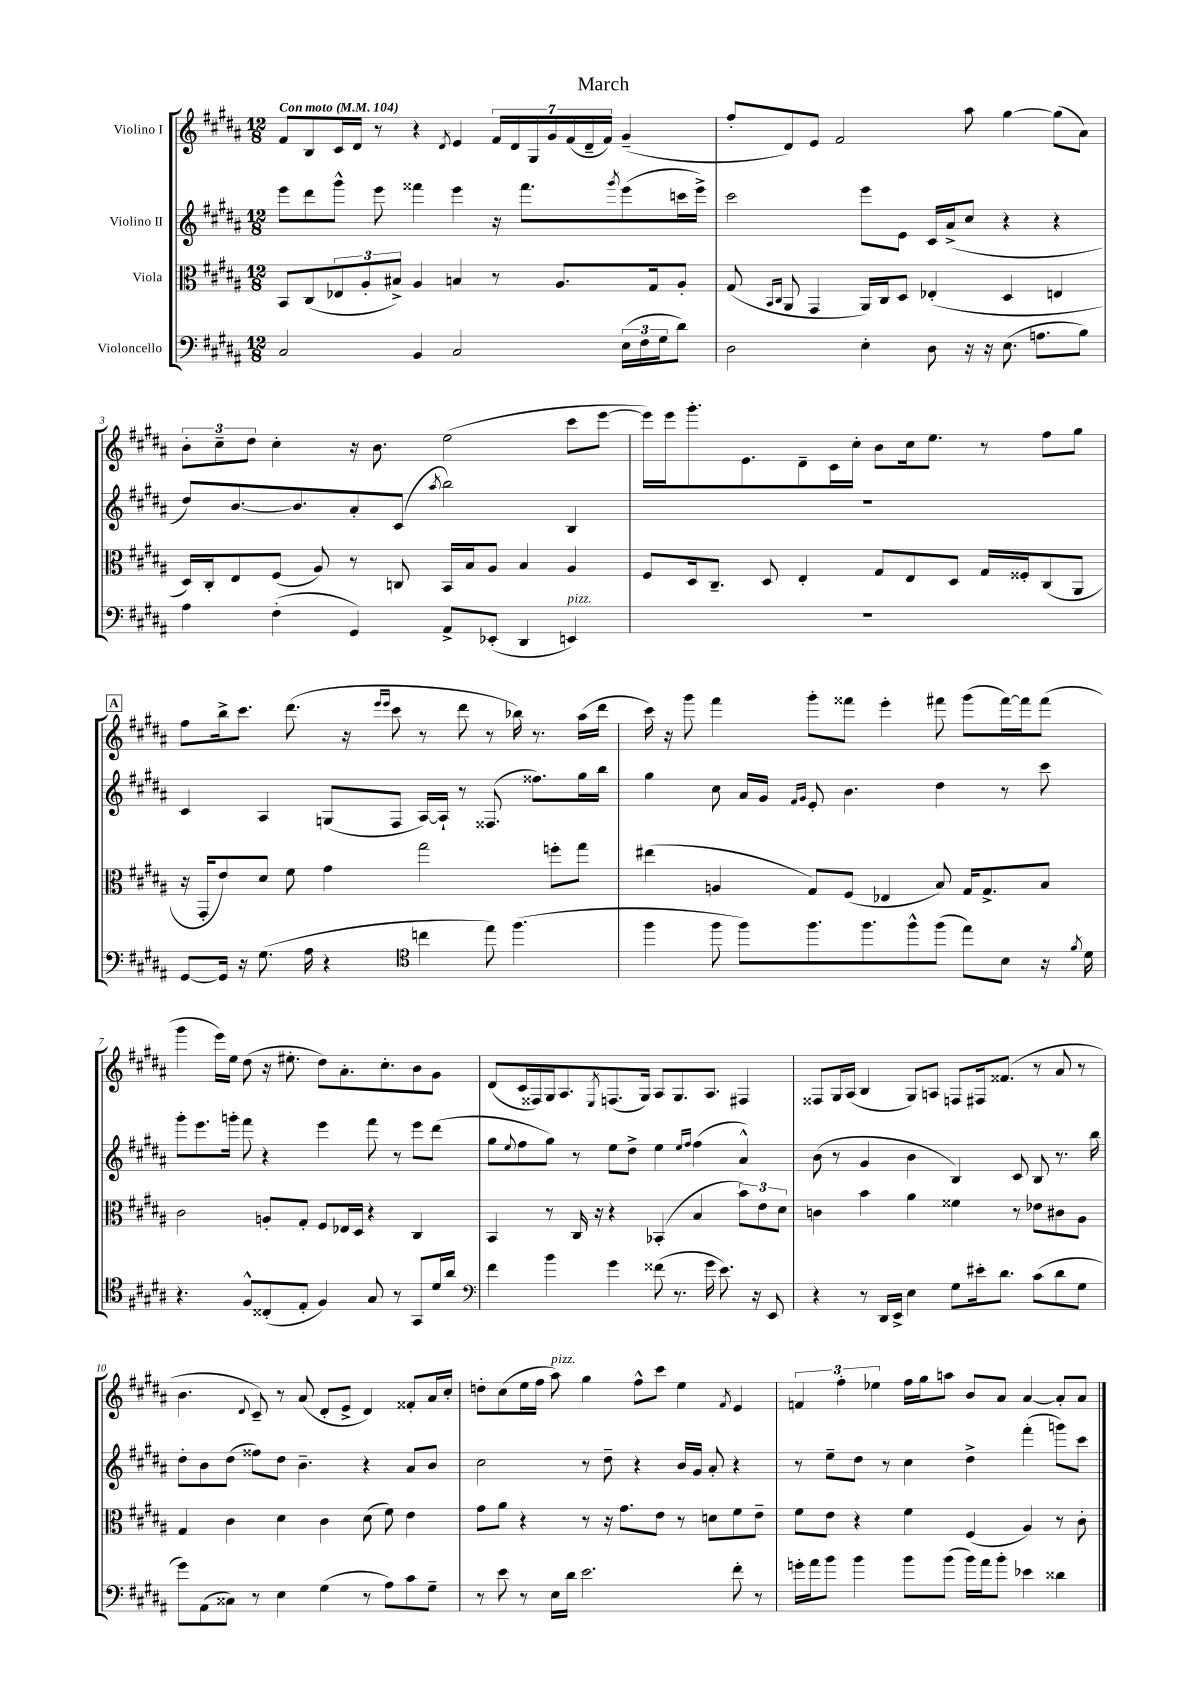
\header { title = "March" }
<<
\new StaffGroup <<
\new Staff = "s0" \with { instrumentName = "Violino I" } {
    \clef treble \key b \major \numericTimeSignature \time 12/8 \tempo "Con moto" 4 = 104
    fis'8 b8 cis'16 dis'16 r8 r4 \acciaccatura { dis'8 } e'4 \tuplet 7/4 { fis'16 dis'16 gis16 gis'16 fis'16( dis'16-- fis'16) } gis'4--( |
    fis''8-. dis'8) e'8 fis'2 ais''8 gis''4~ gis''8( ais'8) |
    \tuplet 3/2 { b'8-. cis''8-- dis''8 } cis''4-. r16 b'8. e''2( cis'''8 e'''8~ |
    e'''16) e'''16 gis'''8.-. e'8. dis'8-- cis'16 cis''16-. b'8 cis''16 e''8. r8 fis''8 gis''8 |
    \mark \markup { \box "A" } fis''8 b''16-> cis'''8. dis'''8.( r16 \grace { e'''16 e'''16 } cis'''8 r8 dis'''8 r8 bes''16) r8. ais''16( dis'''16 |
    cis'''16) r16 gis'''8 fis'''4 gis'''8-. fisis'''8 e'''4-. fis'''8 gis'''8( fis'''16~) fis'''16 fis'''8( |
    gis'''4 e'''16) e''16 dis''8( r16 eis''8.-. dis''8) ais'8.-. cis''8.-. b'8 gis'8 |
    dis'8( cis'16 fisis16) gis16 ais8. \acciaccatura { e8 } f8.( gis16) ais8 gis8. ais8. fis4 |
    fisis8 gis16 ais16( b4 gis8) a8 f8 fis16 fisis'8.( r8 ais'8 r8 |
    b'4. \appoggiatura { dis'8 } cis'8--) r8 ais'8( dis'8-. e'8-> dis'4) fisis'8-. ais'16 cis''16-. |
    d''8-. cis''8( e''16 fis''16 ais''8^\markup { \italic "pizz." }) gis''4 fis''8-^ cis'''8 e''4 \acciaccatura { fis'8 } e'4 |
    \tuplet 3/2 { f'4 fis''4-. ees''4 } fis''16 gis''16 a''8 b'8 ais'8 ais'4~ ais'8-. ais'8 \bar "|." |
}
\new Staff = "s1" \with { instrumentName = "Violino II" } {
    \clef treble \key b \major \numericTimeSignature \time 12/8
    e'''8 dis'''8 gis'''8-^ e'''8 fisis'''4 e'''4 r16 fisis'''8. \acciaccatura { gis'''8 } e'''8( c'''16 e'''16->) |
    cis'''2 e'''8 e'8 cis'16 ais'16->( cis''8 r4 r4 |
    dis''8) b'8.~ b'8. ais'8-. cis'8( \acciaccatura { ais''8 } b''2) b4 |
    R1. |
    \mark \markup { \box "A" } cis'4 ais4 g8( fis8 ais16~) ais16-! r8 fisis8.( fisis''8.) gis''16 b''16 |
    gis''4 cis''8 ais'16 gis'16 \grace { fis'16 gis'16 } e'8-. b'4. dis''4 r8 cis'''8 |
    gis'''8-. e'''8. g'''16-. fis'''8 r4 e'''4 fis'''8 r8 e'''8 dis'''8( |
    gis''8 \appoggiatura { e''8 } fis''8 gis''8) r8 e''8 dis''8-> e''4 \grace { e''16 fis''16 } fis''4( ais'4-^) |
    b'8( r8 gis'4 b'4 b4) cis'8 b8 r8. b''16 |
    dis''8-. b'8 dis''8( fisis''8) dis''8 b'4.-- r4 ais'8 b'8 |
    cis''2 r8 dis''8-- r4 b'16 gis'16 ais'8-. r4 |
    r8 e''8-- dis''8 r8 cis''4 dis''4-> fis'''4-.( g'''8) cis'''8 \bar "|." |
}
\new Staff = "s2" \with { instrumentName = "Viola" } {
    \clef alto \key b \major \numericTimeSignature \time 12/8
    b,8 cis8( \tuplet 3/2 { ees8 ais8-. bis8->) } ais4 b4 r8 ais8. gis16 ais8-. |
    gis8( \grace { b,16 cis16 } ais,8 gis,4 ais,16) cis16 dis8 ees4-.( dis4 e4 |
    dis16) cis16-. e8 fis8( ais8) r8 c8 b,16 b16 ais8 b4 ais4 |
    fis8 dis16 cis8.-- dis8 e4-. gis8 e8 dis8 gis16 fisis16-. cis8( ais,8 |
    \mark \markup { \box "A" } r16 gis,16-. e'8) dis'8 fis'8 gis'4 gis''2 f''8-. gis''8 |
    eis''4( a4 gis8) fis8( ees4 b8) gis16 gis8.-> b8 |
    cis'2 a8-. gis8-. fis8 ees16 dis16 r4 cis4 |
    b,4 r8 cis16 r16 r4 bes,4-.( b4 \tuplet 3/2 { b'8) e'8 dis'8 } |
    c'4 b'4 ais'4 fisis'4 r8 ees'8 cis'8 ais8 |
    gis4 cis'4 dis'4 cis'4 dis'8( fis'8) e'4 |
    gis'8 ais'8 r4 r8 r16 gis'8. e'8 r8 d'8 fis'8 e'8-- |
    fis'8 e'8 r4 fis'4 fis4( ais4) r8 cis'8-. \bar "|." |
}
\new Staff = "s3" \with { instrumentName = "Violoncello" } {
    \clef bass \key b \major \numericTimeSignature \time 12/8
    cis2 b,4 cis2 \tuplet 3/2 { e16( fis16 gis16 } dis'8) |
    dis2 e4-. dis8 r16 r16 e8.( a8. b8) |
    ais4 fis4-.( gis,4) ais,8-> ees,8-.( dis,4 e,4^\markup { \italic "pizz." }) |
    R1. |
    \mark \markup { \box "A" } gis,8~ gis,16 r16 gis8.( ais16 r4 \clef tenor c''4 e''8) fis''4.( |
    fis''4 fis''8 fis''8) fis''8. fis''8. fis''8-^ fis''8( e''8) b8 r16 \acciaccatura { fis'8 } dis'16 |
    r4. fis8-^ cisis8-.( e8-. fis4) gis8 r8 gis,8 dis'16 ais'16 |
    \clef bass fis'4 b'4 gis'4 fisis'8( r8. gis'16 e'8.) r16 e,8 |
    r4 r8 dis,16 e,16-> e4 gis8 eis'16-. dis'8. cis'8( dis'8 gis8 |
    gis'8) ais,8( cisis8) r8 e4 gis4( r8 ais8) cis'8 gis8-- |
    r8 e'8 r8 e16 dis'16 e'2. fis'8-. r8 |
    g'16-. ais'16 b'8 b'4 b'8 b'8( b'16) ais'16 b'8-. ees'4 disis'4 \bar "|." |
}
>>
>>
